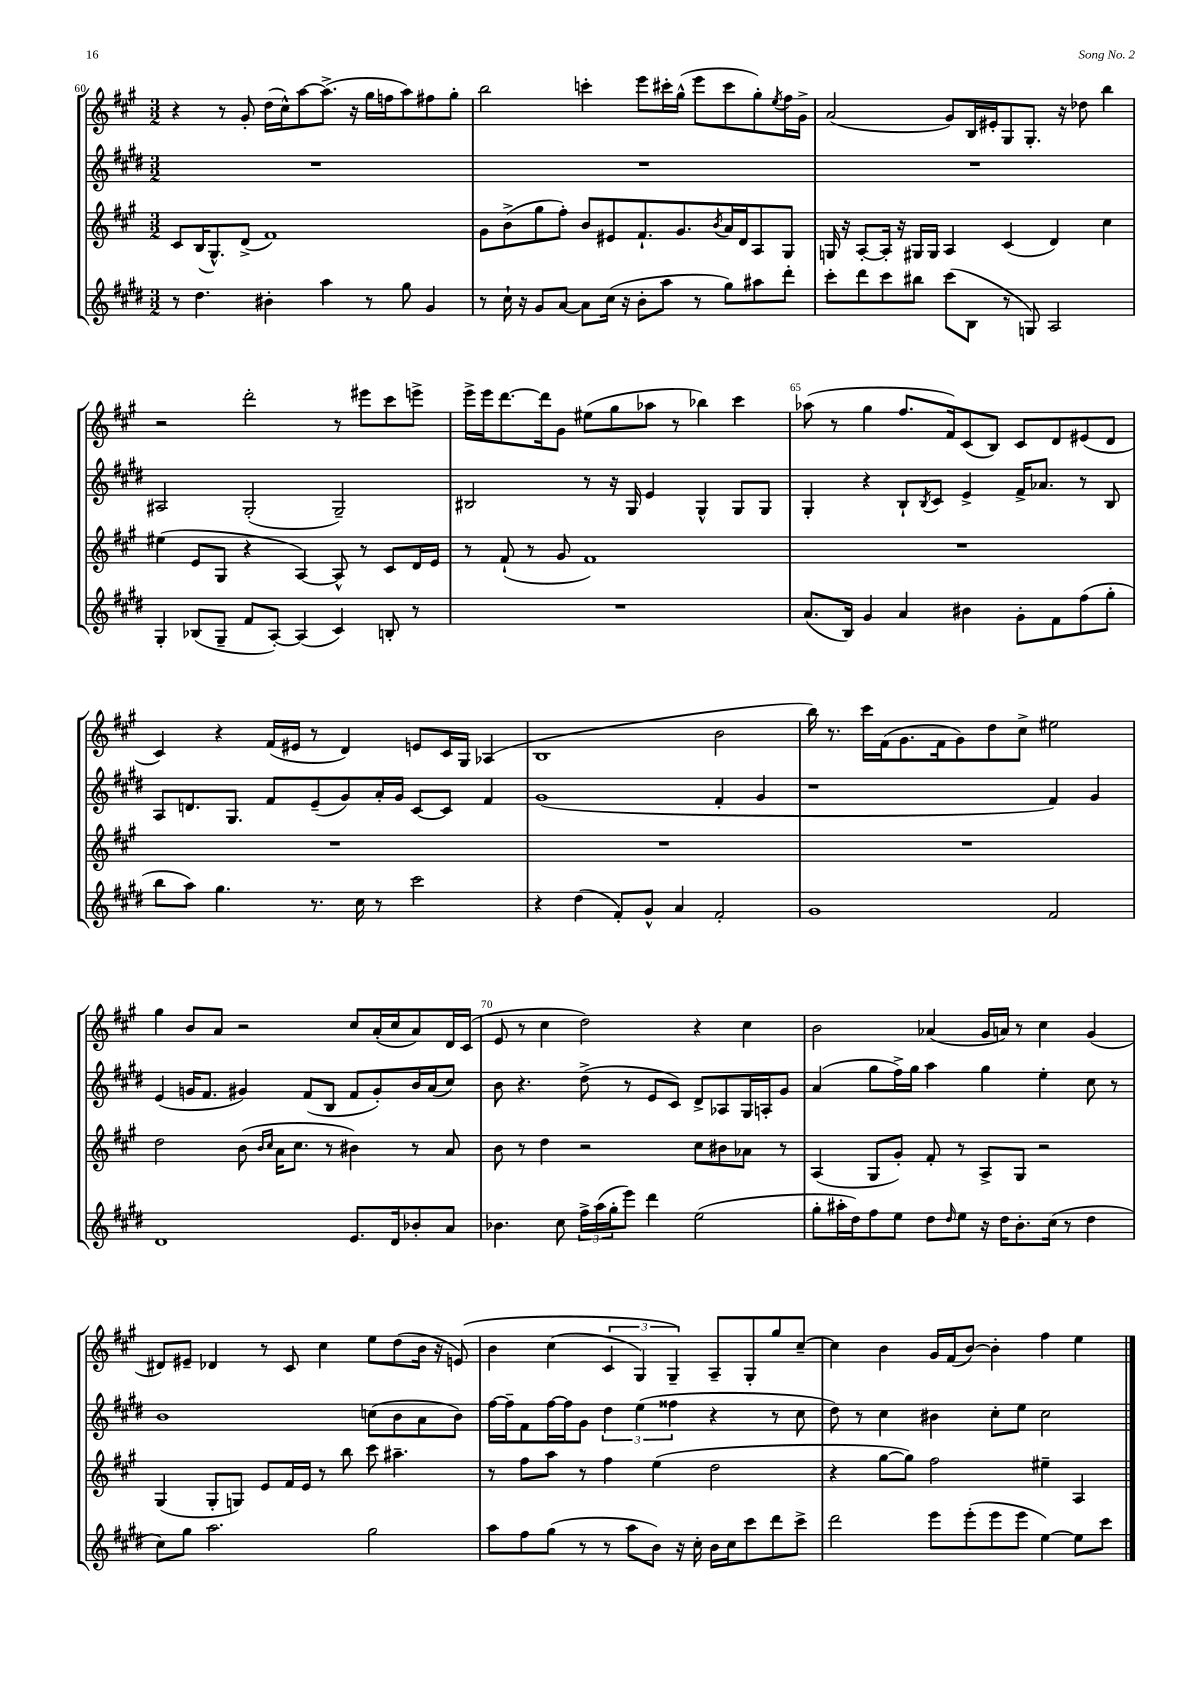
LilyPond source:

<<
\new StaffGroup <<
\new Staff = "s0" {
    \clef treble \key a \major \numericTimeSignature \time 3/2
    r4 r8 gis'8-. d''16( cis''16-^) a''8~ a''8.->( r16 gis''16 f''16 a''8) fis''8 gis''8-. |
    b''2 c'''4-. e'''8 cis'''16-. gis''16-^( e'''8 cis'''8 gis''8-.) \acciaccatura { e''8 } fis''16 gis'16-> |
    a'2( gis'8) b16 eis'16-. gis8 gis8.-. r16 des''8 b''4 |
    r2 d'''2-. r8 eis'''8 cis'''8 e'''8-> |
    e'''16-> e'''16 d'''8.~ d'''16 gis'8 eis''8( gis''8 aes''8 r8 bes''4) cis'''4 |
    aes''8( r8 gis''4 fis''8. fis'16) cis'8( b8) cis'8 d'8 eis'8( d'8 |
    cis'4) r4 fis'16( eis'16 r8 d'4) e'8 cis'16 gis16 aes4( |
    b1 b'2 |
    b''16) r8. cis'''16 fis'16( gis'8. fis'16 gis'8) d''8 cis''8-> eis''2 |
    gis''4 b'8 a'8 r2 cis''8 a'16-.( cis''16 a'8) d'16 cis'16( |
    e'8 r8 cis''4 d''2) r4 cis''4 |
    b'2 aes'4( gis'16 a'16) r8 cis''4 gis'4( |
    dis'8) eis'8-- des'4 r8 cis'8 cis''4 e''8 d''8( b'16 r16 e'8)\( |
    b'4 cis''4( \tuplet 3/2 { cis'4 gis4) gis4--\) } a8-- gis8-. gis''8 cis''8~-- |
    cis''4 b'4 gis'16 fis'16( b'8~) b'4-. fis''4 e''4 \bar "|." |
}
\new Staff = "s1" {
    \clef treble \key e \major \numericTimeSignature \time 3/2
    R1. |
    R1. |
    R1. |
    ais2 gis2-.( gis2--) |
    bis2 r8 r16 gis16 e'4 gis4-^ gis8 gis8 |
    gis4-. r4 b8-! \acciaccatura { b8 } cis'8 e'4-> fis'16-> aes'8. r8 b8 |
    a8 d'8. gis8. fis'8 e'8--( gis'8) a'16-. gis'16 cis'8~ cis'8 fis'4 |
    gis'1( fis'4-. gis'4 |
    r1 fis'4) gis'4 |
    e'4( g'16 fis'8. gis'4) fis'8( b8 fis'8 gis'8-.) b'16 a'16( cis''8) |
    b'8 r4. dis''8->( r8 e'8 cis'8) dis'8-> aes8 gis16 a16-. gis'8 |
    a'4( gis''8 fis''16->) gis''16 a''4 gis''4 e''4-. cis''8 r8 |
    b'1 c''8( b'8 a'8 b'8) |
    fis''16~ fis''16-- fis'8 fis''16~ fis''16 gis'8 \tuplet 3/2 { dis''4 e''4( fisis''4 } r4 r8 cis''8 |
    dis''8) r8 cis''4 bis'4 cis''8-. e''8 cis''2 \bar "|." |
}
\new Staff = "s2" {
    \clef treble \key a \major \numericTimeSignature \time 3/2
    cis'8 b16( gis8.-^) d'8->( fis'1) |
    gis'8 b'8->( gis''8 fis''8-.) b'8 eis'8 fis'8.-! gis'8. \acciaccatura { b'8 } a'16 d'16 a8 gis8 |
    g16 r16 a8~-. a16-. r16 gis16 gis16 a4 cis'4( d'4) cis''4 |
    eis''4( e'8 gis8 r4 a4~) a8-^ r8 cis'8 d'16 e'16 |
    r8 fis'8-!( r8 gis'8 fis'1) |
    R1. |
    R1. |
    R1. |
    R1. |
    d''2 b'8( \grace { b'16 cis''16 } a'16 cis''8. r8 bis'4) r8 a'8 |
    b'8 r8 d''4 r2 cis''8 bis'8 aes'8 r8 |
    a4( gis8 gis'8-.) fis'8-. r8 a8-> gis8 r2 |
    gis4( gis8-. g8) e'8 fis'16 e'16 r8 b''8 cis'''8 ais''4.-- |
    r8 fis''8 a''8 r8 fis''4 e''4( d''2 |
    r4 gis''8~ gis''8) fis''2 eis''4-- a4 \bar "|." |
}
\new Staff = "s3" {
    \clef treble \key e \major \numericTimeSignature \time 3/2
    r8 dis''4. bis'4-. a''4 r8 gis''8 gis'4 |
    r8 cis''16-! r16 gis'8 a'8~ a'8 cis''16( r16 b'8-. a''8 r8 gis''8) ais''8 dis'''8-. |
    cis'''8-. dis'''8 cis'''8 bis''8 cis'''8( b8 r8 g8) a2 |
    gis4-. bes8( gis8-- fis'8 a8~-.) a4( cis'4) b8-. r8 |
    R1. |
    a'8.( b16) gis'4 a'4 bis'4 gis'8-. fis'8 fis''8( gis''8-. |
    b''8 a''8) gis''4. r8. cis''16 r8 cis'''2 |
    r4 dis''4( fis'8-.) gis'8-^ a'4 fis'2-. |
    gis'1 fis'2 |
    dis'1 e'8. dis'16 bes'8-. a'8 |
    bes'4. cis''8 \tuplet 3/2 { fis''16-> a''16( gis''16-. } e'''8) dis'''4 e''2( |
    gis''8-. ais''16-. dis''16) fis''8 e''8 dis''8 \grace { dis''16 } e''8 r16 dis''16 b'8.-. cis''16( r8 dis''4 |
    cis''8) gis''8 a''2. gis''2 |
    a''8 fis''8 gis''8( r8 r8 a''8 b'8) r16 cis''16-. b'16 cis''16 cis'''8 dis'''8 cis'''8-> |
    dis'''2 e'''8 e'''8-.( e'''8 e'''8 e''4~) e''8 cis'''8 \bar "|." |
}
>>
>>
\layout { \context { \Score currentBarNumber = #60 \override BarNumber.break-visibility = ##(#f #t #t) barNumberVisibility = #(every-nth-bar-number-visible 5) } }
